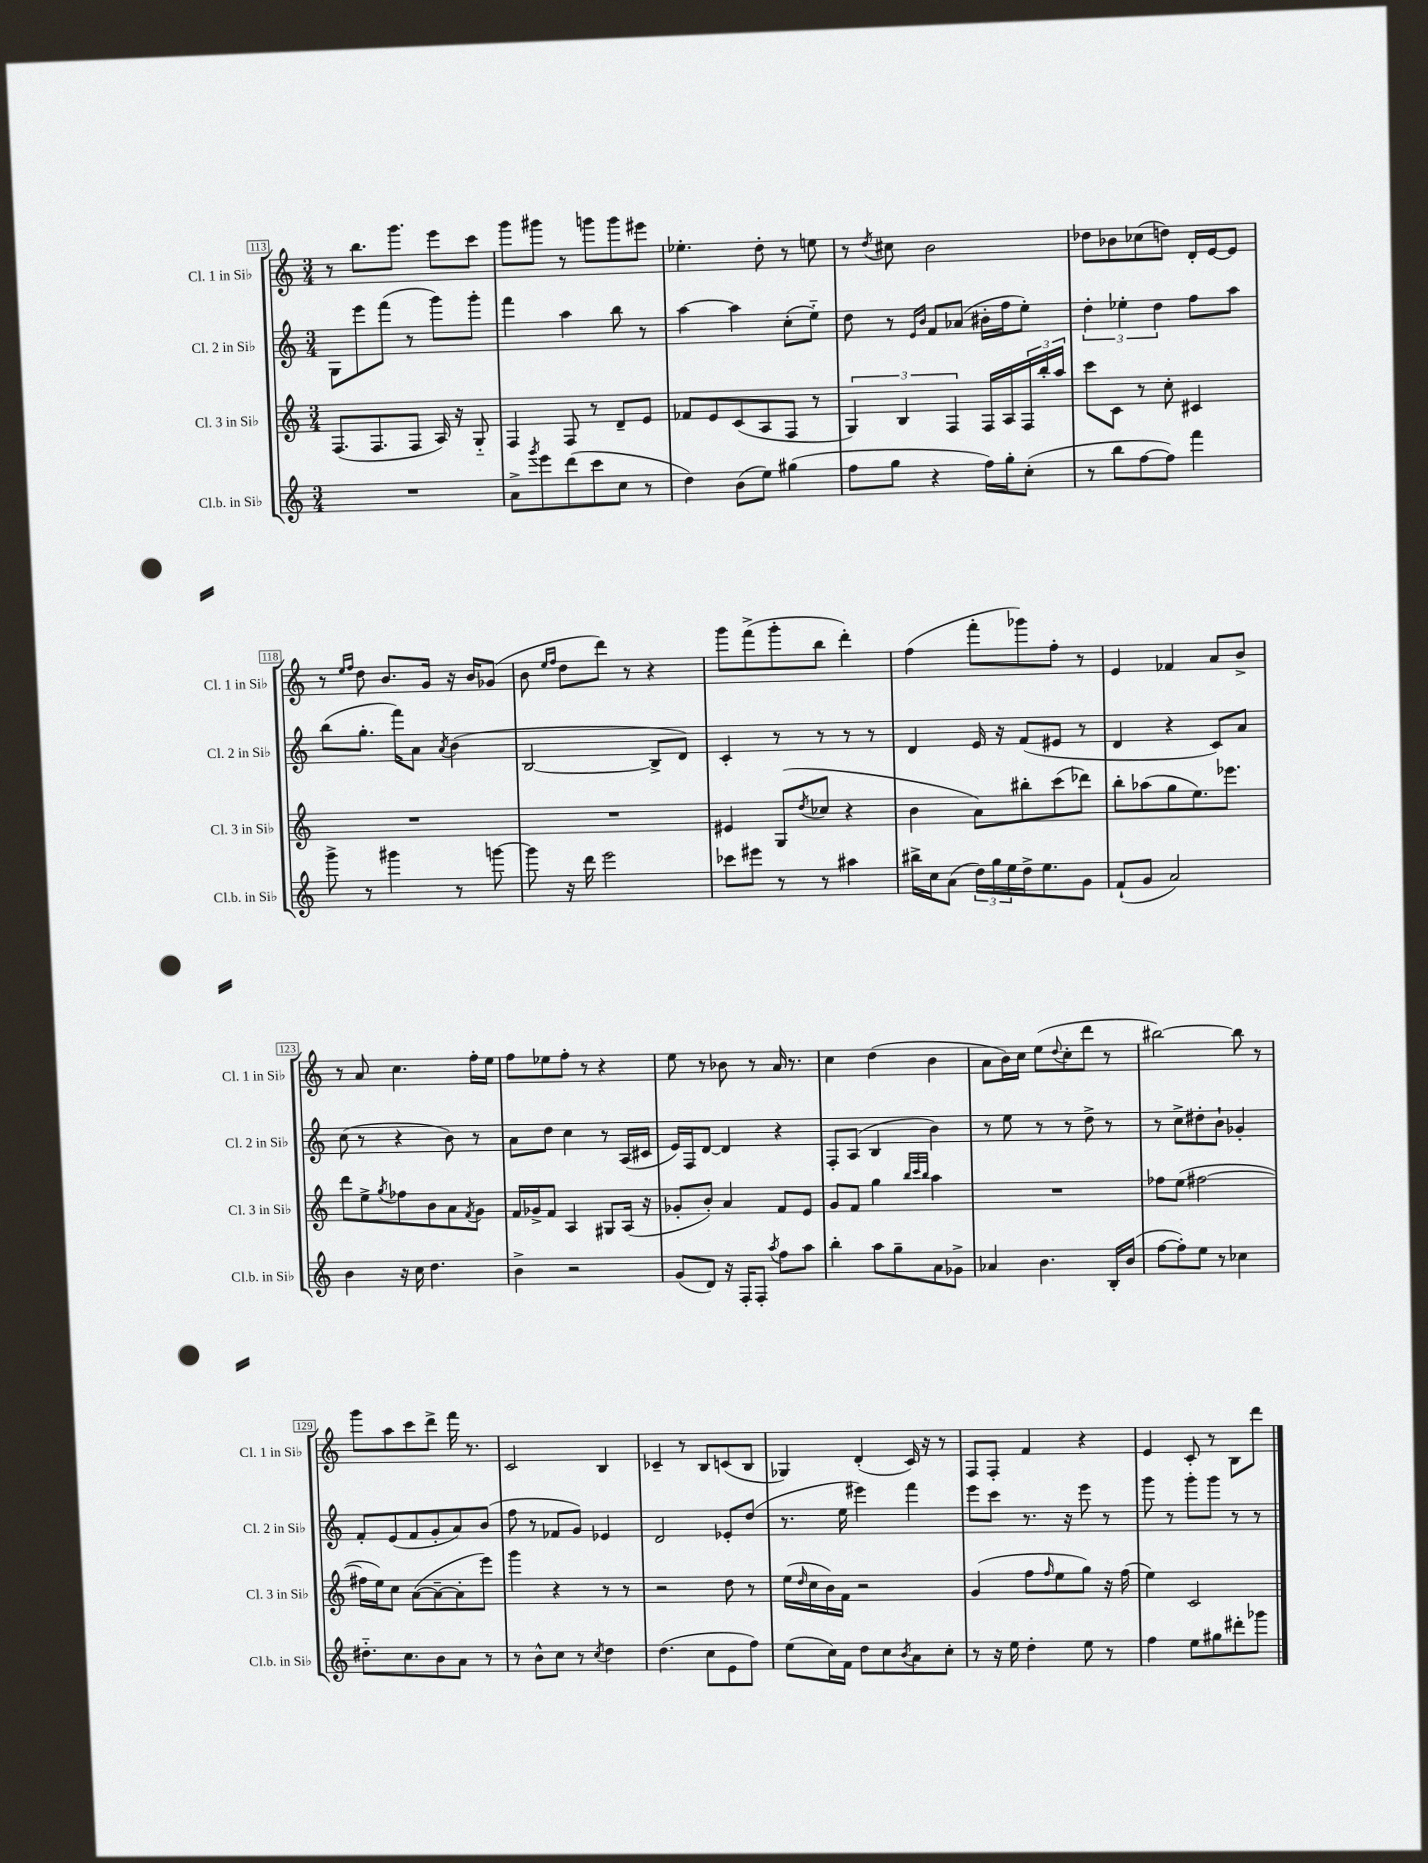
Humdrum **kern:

**kern	**kern	**kern	**kern
*staff4	*staff3	*staff2	*staff1
*clefG2	*clefG2	*clefG2	*clefG2
*k[]	*k[]	*k[]	*k[]
*M3/4	*M3/4	*M3/4	*M3/4
2.r	(8.F/L	8G\L	8r
.	.	8eee\	8.bb\L
.	8.F/	.	.
.	.	(8fff\J	.
.	.	.	8.ggg\J
.	8F/J	8r	.
.	16A/)	8ggg\L)	8eee\L
.	16r	.	.
.	8G'~/	8ggg'\J	8ccc\J
=	=	=	=
8a^\L	4F/	4fff\	8ggg\L
8qggg/	.	.	.
8eee\	.	.	8ggg#\J
(8ddd\	8F/	4aa\	8r
8ccc\	8r	.	8ggg\L
8cc\J	8d~/L	8bb\	8ggg\
8r	8e/J	8r	8eee#\J
=	=	=	=
4dd\)	8f-/L	[4aa\	4.ee-'\
.	8e/	.	.
(8b\L	(8c/	4aa\]	.
8ee\J)	8A/	.	8dd'\
(4gg#\	8F/J	(8cc'\L	8r
.	8r	8ee'~\J)	8ee\
=	=	=	=
8ff\L	6G/)	8dd\	8r
.	.	.	8qdd/
8gg\J	.	8r	8cc#\
.	6B/	.	.
.	.	16qqe/LL	.
.	.	16qqb/JJ	.
4r	.	8f/L	2b\
.	6F/	.	.
.	.	(8a-/J	.
16ff\LL)	16F/LL	16b#'\LL	.
16gg'\J	16A/	16ff\J	.
(8cc'\J	24F/	8ee'\J)	.
.	24bb'/	.	.
.	24aa/JJ	.	.
=	=	=	=
8r	8ccc\L	6dd'\	8dd-\L
8bb\L	8c\J	.	8b-\
.	.	6ee-'\	.
[8ff\	8r	.	(8cc-\
.	.	6dd\	.
8ff\]J)	8cc'\	.	8dd\J)
4fff\	4c#/	8ff\L	16d'/LL
.	.	.	[16e/J
.	.	8aa\J	8e/]J
=	=	=	=
8ggg^\	2.r	(8bb\L	8r
.	.	.	16qqee/LL
.	.	.	16qqff/JJ
8r	.	8.gg'\J	8dd\
4ggg#\	.	.	8.b/L
.	.	16fff\LK)	.
.	.	8a\J	.
.	.	.	16g/Jk
.	.	8qa/	.
8r	.	(4b\	16r
.	.	.	16b/LK
[8ggg\	.	.	(8g-/J
=	=	=	=
8ggg\]	2.r	[2B/	8b\
.	.	.	16qqee/LL
.	.	.	16qqff/JJ
16r	.	.	8dd\L
16ddd\	.	.	.
2eee\	.	.	8ddd\J)
.	.	.	8r
.	.	8B^/]L	4r
.	.	8d/J)	.
=	=	=	=
8ccc-\L	4e#/	4c'/	8ggg\L
8eee#\J	.	.	(8fff^\
8r	(8G/L	8r	8ggg'\
.	8qdd/	.	.
8r	8cc-/J	8r	8bb\J
4aa#\	4r	8r	4ddd'\)
.	.	8r	.
=	=	=	=
16bb#^\LL	4b\	4d/	(4ff\
16cc\J	.	.	.
(8a\J	.	.	.
24dd\LL)	8a\L)	16e/	8fff'\L
24gg\	.	.	.
.	.	16r	.
24ee\	.	.	.
16dd^\J	8bb#'\	(8f/L	8ggg-\)
8.ee\	.	.	.
.	(8ccc\	8e#/J	8ff'\J
8g\J	8ddd-\J)	8r	8r
=	=	=	=
(8f`/L	8bb'\L	4d/	4e/
8g/J	(8aa-\	.	.
2a/)	8gg\	4r	4f-/
.	8.ee\)	.	.
.	.	8c/L)	8a/L
.	8.eee-\J	.	.
.	.	8a/J	8b^/J
=	=	=	=
4b\	8ddd\L	(8cc\	8r
.	8ee^\	8r	8a/
.	8qgg/	.	.
16r	8ff-\	4r	4.cc\
16cc\	.	.	.
4.dd\	8b\	.	.
.	8a\	8b\)	.
.	8qf/	.	.
.	8g\J	8r	16ff'\LL
.	.	.	16ee\JJ
=	=	=	=
4b^\	16f/LL	8a\L	8ff\L
.	16g-^/J	.	.
.	8f/J	8dd\J	8ee-\
2r	4A/	4cc\	8ff'\J
.	.	.	8r
.	8G#/L	8r	4r
.	(16A/Jk	(16A/LL	.
.	16r	16c#/JJ	.
=	=	=	=
(8g/L	8g-'/L	16e/LL)	8ee\
.	.	16F/J	.
8d/J)	8b'/J)	[8d/J	8r
16r	4a/	4d/]	8b-\
16F'/LK	.	.	.
8F'/J	.	.	8r
8qaa/	.	.	.
8ff\L	8f/L	4r	16a/
.	.	.	8.r
8aa\J	8e/J	.	.
=	=	=	=
4bb'\	8g/L	8F'/L	4cc\
.	8f/J	(8A/J	.
8aa\L	4gg\	4B/	(4dd\
8gg~\	.	.	.
.	32qqbb/LLL	.	.
.	32qqccc/	.	.
.	32qqbb/JJJ	.	.
8a\	4aa\	4b\)	4b\
8g-^\J	.	.	.
=	=	=	=
4a-/	2.r	8r	8a\L
.	.	8ee\	16b\L)
.	.	.	16cc\JJ
4.b\	.	8r	(8ee\L
.	.	.	8qqdd/
.	.	8r	8cc'\
.	.	8dd^\	8ddd\J
16B'/LL	.	8r	8r
(16b/JJ	.	.	.
=	=	=	=
[8ff\L	8ff-\L	8r	[2bb#\)
8ff'\])	(8ee\J	8cc^\L	.
8ee\J	[2ff#\	8dd#'\	.
8r	.	8b`\J	.
4cc-\	.	4g-'/	8bb#\]
.	.	.	8r
=	=	=	=
8.dd#'~\L	16ff#\]LL	8f'/L	8ggg\L
.	16ee\J)	.	.
.	8cc\J	(8e/	8aa\
8.cc\	.	.	.
.	([8a\L	8f/	8ccc\
8b\	8a~\_	8g'/	8ddd^\J
8a\J	8a'\]	8a/)	16fff\
.	.	.	8.r
8r	8eee\J)	(8b/J	.
=	=	=	=
8r	4ggg\	8ff\	2c/
8b^^\L	.	8r	.
8cc\J	4r	8f-/L	.
8r	.	8g/J)	.
8qcc/	.	.	.
4dd\	8r	4e-/	4B/
.	8r	.	.
=	=	=	=
(4.dd\	2r	2d/	4c-~/
.	.	.	8r
8cc\L	.	.	8B/L
8e\	8dd\	8e-'/L	(8c/
8ff\J)	8r	(8dd/J	8B/J
=	=	=	=
(8ee\L	(16ee\LL	8.r	4G-/)
.	16qqdd/	.	.
.	16cc\	.	.
16cc\L)	16b\)	.	.
16f\JJ	16f\JJ	16ee\	.
8dd\L	2r	4eee#\)	(4d'/
8cc\	.	.	.
8qb/	.	.	.
8a\	.	4fff\	16c/)
.	.	.	16r
8cc'\J	.	.	8r
=	=	=	=
8r	(4g/	8eee\L	8F/L
16r	.	8ccc\J	8F'/J
16ee\	.	.	.
4dd'\	8ff\L	8.r	4f/
.	16qqff/	.	.
.	8ee\	.	.
.	.	16r	.
8ee\	8gg\J)	8eee\	4r
8r	16r	8r	.
.	(16ff\	.	.
=	=	=	=
4ff\	4ee\)	8ggg\	4e/
.	.	8r	.
8ee\L	2c/	8ggg'\L	8c'/
8gg#\	.	8ggg\J	8r
8ddd#'\	.	8r	8B\L
8ggg-\J	.	8r	8ddd\J
==	==	==	==
*-	*-	*-	*-
